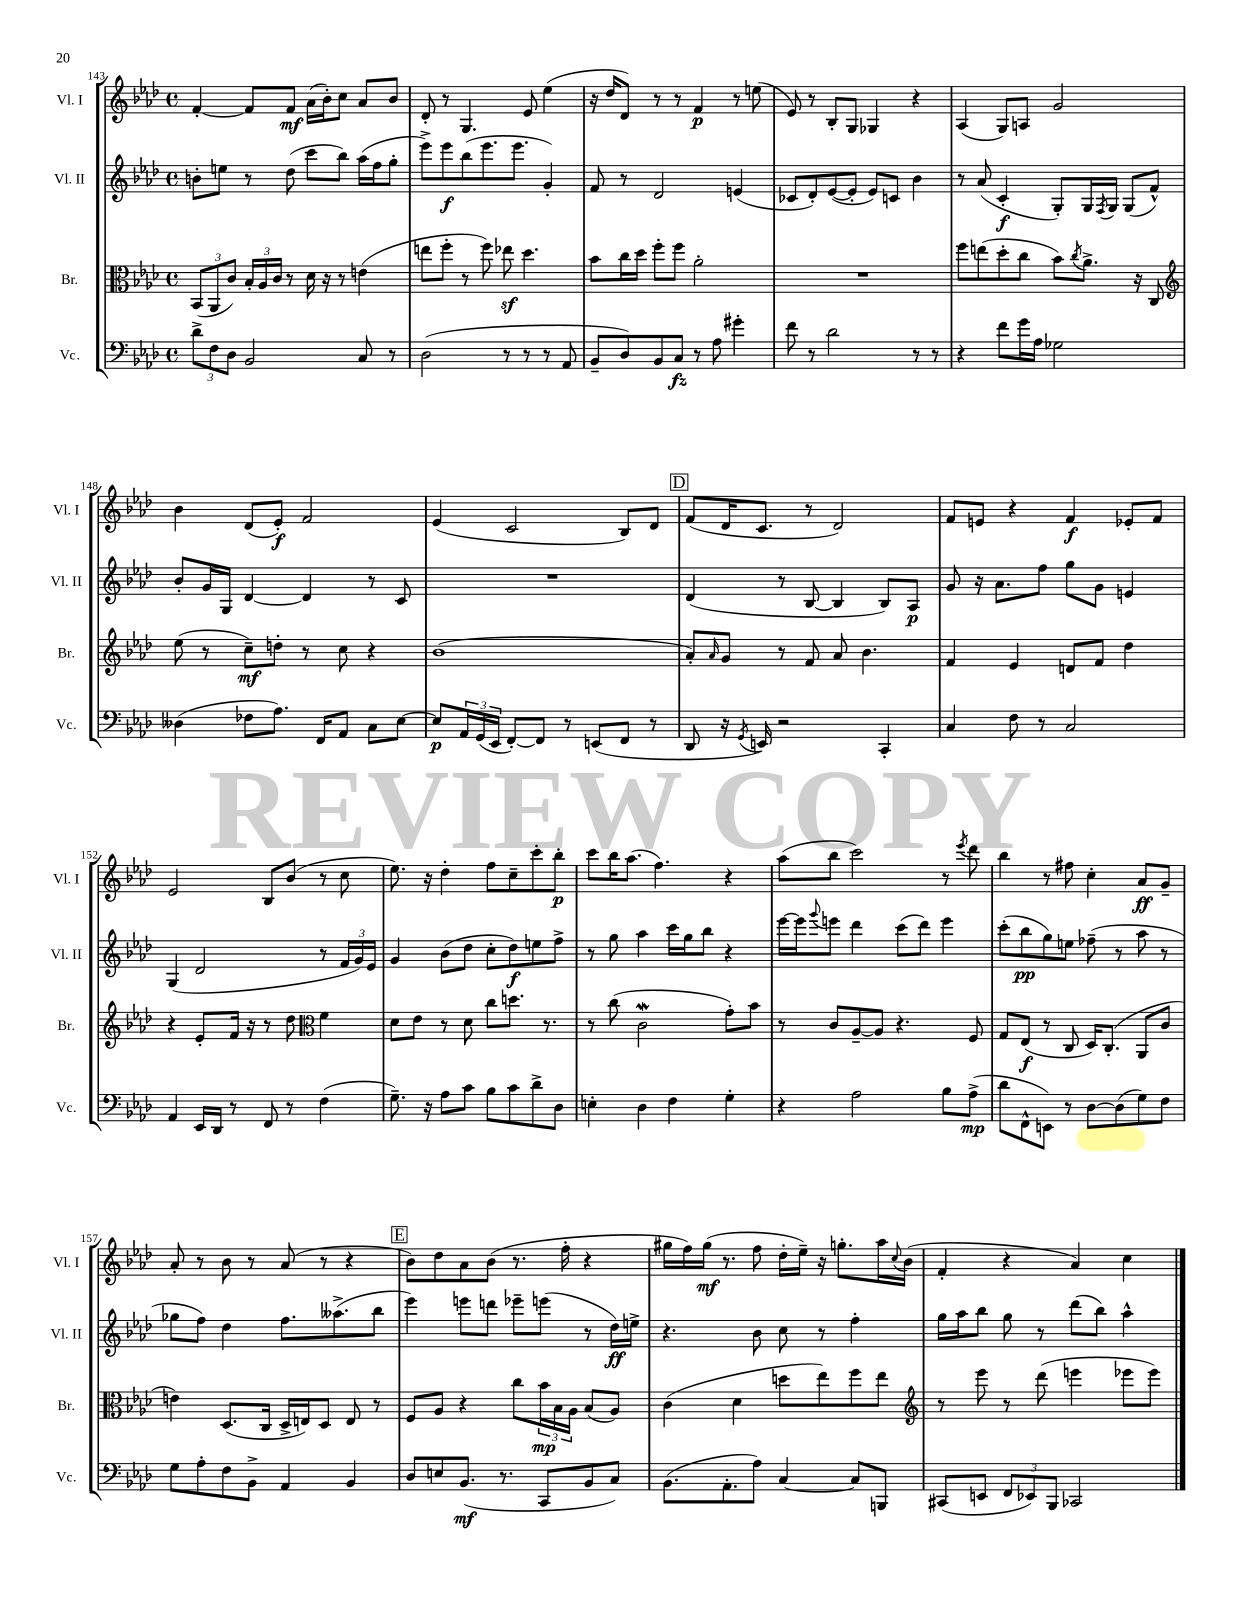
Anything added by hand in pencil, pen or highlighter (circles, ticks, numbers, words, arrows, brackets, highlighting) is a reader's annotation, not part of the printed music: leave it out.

**kern	**dynam	**kern	**dynam	**kern	**dynam	**kern	**dynam
*part4	*part4	*part3	*part3	*part2	*part2	*part1	*part1
*staff4	*staff4	*staff3	*staff3	*staff2	*staff2	*staff1	*staff1
*I"Vc.	*	*I"Br.	*	*I"Vl. II	*	*I"Vl. I	*
*I'Vc.	*	*I'Br.	*	*I'Vl. II	*	*I'Vl. I	*
*clefF4	*	*clefC3	*	*clefG2	*	*clefG2	*
*k[b-e-a-d-]	*	*k[b-e-a-d-]	*	*k[b-e-a-d-]	*	*k[b-e-a-d-]	*
*M4/4	*	*M4/4	*	*M4/4	*	*M4/4	*
*met(c)	*	*met(c)	*	*met(c)	*	*met(c)	*
=143	=143	=143	=143	=143	=143	=143	=143
12d-^\L	.	(12BB-/L	.	8bn'\L	.	[4f'/	.
12F\	.	12AA-/	.	.	.	.	.
.	.	.	.	8een\J	.	.	.
12D-\J	.	12c/J)	.	.	.	.	.
2BB-/	.	24B-'/LL	.	8r	.	8f/L]	.
.	.	24A-/	.	.	.	.	.
.	.	24c/JJ	.	.	.	.	.
.	.	8r	.	(8dd-\	.	8f/J	mf
.	.	16d-\	.	8ccc\L	.	(16a-\LL	.
.	.	16r	.	.	.	16b-'\J)	.
.	.	8r	.	8bb-\J)	.	8cc\J	.
8C/	.	(4en\	.	(16aa-\LL	.	8a-/L	.
.	.	.	.	16ff\J	.	.	.
8r	.	.	.	8gg'\J	.	8b-/J	.
=144	=144	=144	=144	=144	=144	=144	=144
(2D-\	.	8een\L	.	8eee-^\L)	.	8d-'/	.
.	.	8ff'\J	.	8eee-\	f	8r	.
.	.	8r	.	(8bb-\	.	4.G/	.
.	.	8ff\)	.	8.eee-\	.	.	.
8r	.	8ee-Xz\	.	.	.	.	.
.	.	.	.	8.eee-\J	.	.	.
8r	.	4.dd-\	.	.	.	8e-/	.
8r	.	.	.	4g'/)	.	(4ee-\	.
8AA-/	.	.	.	.	.	.	.
=145	=145	=145	=145	=145	=145	=145	=145
8BB-~/L	.	8b-\L	.	8f/	.	16r	.
.	.	.	.	.	.	16dd-/KL	.
8D-/)	.	16cc\L	.	8r	.	8d-/J)	.
.	.	16dd-\JJ	.	.	.	.	.
8BB-/	.	8ff'\L	.	2d-/	.	8r	.
8C/J	fz	8ff\J	.	.	.	8r	.
8r	.	2a-'\	.	.	.	4f/	p
8A-\	.	.	.	.	.	.	.
4g#X'\	.	.	.	(4en/	.	8r	.
.	.	.	.	.	.	(8een\	.
=146	=146	=146	=146	=146	=146	=146	=146
8f\	.	1r	.	8c-X/L	.	8e-/)	.
8r	.	.	.	8d-'/)	.	8r	.
2d-\	.	.	.	([8e-/	.	8B-'/L	.
.	.	.	.	8e-'/J]	.	8G/J	.
.	.	.	.	8e-/L)	.	4G-X/	.
.	.	.	.	8cn/J	.	.	.
8r	.	.	.	4b-\	.	4r	.
8r	.	.	.	.	.	.	.
=147	=147	=147	=147	=147	=147	=147	=147
4r	.	8ff\L	.	8r	.	(4A-/	.
.	.	(8een\	.	(8a-/	.	.	.
8f\L	.	8dd-'\	.	4c'/	f	8G/L)	.
16g\L	.	8cc\J	.	.	.	8An/J	.
16A-\JJ	.	.	.	.	.	.	.
2G-X\	.	8b-\L)	.	8G'/L)	.	2g/	.
.	.	8qcc/	.	.	.	.	.
.	.	8.a-^\J	.	16G/L	.	.	.
.	.	.	.	8qF/	.	.	.
.	.	.	.	16G/JJ	.	.	.
.	.	.	.	(8G/L	.	.	.
.	.	16r	.	.	.	.	.
.	.	8C/	.	8f^^/J)	.	.	.
!!LO:LB:g=z
=148	=148	=148	=148	=148	=148	=148	=148
*	*	*clefG2	*	*	*	*	*
(4D--X\	.	(8ee-\	.	8b-'/L	.	4b-\	.
.	.	8r	.	16g/L	.	.	.
.	.	.	.	16G/JJ	.	.	.
8F-X\L	.	8cc~\L)	mf	[4d-/	.	(8d-/L	.
8.A-\J)	.	8ddn'\J	.	.	.	8e-'/J)	f
.	.	8r	.	4d-/]	.	2f/	.
16FF/KL	.	.	.	.	.	.	.
8AA-/J	.	8cc\	.	.	.	.	.
8C\L	.	4r	.	8r	.	.	.
[8E-\J	.	.	.	8c/	.	.	.
=149	=149	=149	=149	=149	=149	=149	=149
8E-/L]	p	(1b-	.	1r	.	(4e-/	.
24AA-/L	.	.	.	.	.	.	.
(24GG/	.	.	.	.	.	.	.
24EE-/JJ	.	.	.	.	.	.	.
[8FF'/L)	.	.	.	.	.	2c/	.
8FF/J]	.	.	.	.	.	.	.
8r	.	.	.	.	.	.	.
(8EEn/L	.	.	.	.	.	.	.
8FF/J	.	.	.	.	.	8B-/L)	.
8r	.	.	.	.	.	8d-/J	.
!!LO:REH:place=s1:t=D
=150	=150	=150	=150	=150	=150	=150	=150
8DD-/	.	8a-'/L)	.	(4d-/	.	(8f/L	.
.	.	16qqa-/	.	.	.	.	.
16r	.	8g/J	.	.	.	16d-/K	.
8qGG/	.	.	.	.	.	.	.
16EEn/)	.	.	.	.	.	8.c/J	.
2r	.	8r	.	8r	.	.	.
.	.	8f/	.	[8B-/	.	8r	.
.	.	8a-/	.	4B-/]	.	2d-/)	.
.	.	4.b-\	.	.	.	.	.
4CC'/	.	.	.	8B-/L)	.	.	.
.	.	.	.	8A-/J	p	.	.
=151	=151	=151	=151	=151	=151	=151	=151
4C/	.	4f/	.	8g/	.	8f/L	.
.	.	.	.	16r	.	8en/J	.
.	.	.	.	8.a-\L	.	.	.
8F\	.	4e-/	.	.	.	4r	.
8r	.	.	.	8ff\J	.	.	.
2C/	.	8dn/L	.	8gg\L	.	4f/	f
.	.	8f/J	.	8g\J	.	.	.
.	.	4dd-\	.	4en/	.	8e-X'/L	.
.	.	.	.	.	.	8f/J	.
!!LO:LB:g=z
=152	=152	=152	=152	=152	=152	=152	=152
4AA-/	.	4r	.	(4G/	.	2e-/	.
16EE-/LL	.	8e-'/L	.	2d-/	.	.	.
16DD-/JJ	.	.	.	.	.	.	.
8r	.	16f/Jk	.	.	.	.	.
.	.	16r	.	.	.	.	.
8FF/	.	8r	.	.	.	8B-/L	.
8r	.	8dd-\	.	.	.	(8b-/J	.
*	*	*clefC3	*	*	*	*	*
(4F\	.	4f\	.	8r	.	8r	.
.	.	.	.	24f/LL	.	8cc\	.
.	.	.	.	24g/)	.	.	.
.	.	.	.	24e-/JJ	.	.	.
=153	=153	=153	=153	=153	=153	=153	=153
8.G~\)	.	8d-\L	.	4g/	.	8.ee-\)	.
.	.	8e-\J	.	.	.	.	.
16r	.	.	.	.	.	16r	.
8A-\L	.	8r	.	(8b-\L	.	4dd-'\	.
8c\J	.	8d-\	.	8dd-\J	.	.	.
8B-\L	.	8cc\L	.	8cc'\L	.	8ff\L	.
8c\	.	8.ddn\J	.	8dd-\)	f	8cc~\	.
8d-^\	.	.	.	8een\	.	8ccc'\	.
.	.	8.r	.	.	.	.	.
8D-\J	.	.	.	8ff^\J	.	8bb-'\J	p
=154	=154	=154	=154	=154	=154	=154	=154
4En'\	.	8r	.	8r	.	8ccc\L	.
.	.	(8cc\	.	8gg\	.	16bb-\K	.
.	.	.	.	.	.	(8.aa-\J	.
4D-\	.	2cW\	.	4aa-\	.	.	.
.	.	.	.	.	.	4.ff\)	.
4F\	.	.	.	16ccc\LL	.	.	.
.	.	.	.	16gg\J	.	.	.
.	.	.	.	8bb-\J	.	.	.
4G'\	.	8g'\L)	.	4r	.	4r	.
.	.	8b-\J	.	.	.	.	.
=155	=155	=155	=155	=155	=155	=155	=155
4r	.	8r	.	[16eee-\LL	.	(8aa-\L	.
.	.	.	.	16eee-\J]	.	.	.
.	.	.	.	8qqggg/	.	.	.
.	.	8c/L	.	8eeen\J	.	8bb-\J	.
2A-\	.	[8A-~/	.	4ddd-\	.	2ccc\)	.
.	.	8A-/J]	.	.	.	.	.
.	.	4.r	.	(8ccc\L	.	.	.
.	.	.	.	8ddd-\J)	.	.	.
8B-\L	.	.	.	4eee\	.	8r	.
.	.	.	.	.	.	8qeee-/	.
(8A-^\J	mp	8F/	.	.	.	8ddd-\	.
=156	=156	=156	=156	=156	=156	=156	=156
8d-\L	.	8G/L	.	(8ccc'\L	.	4bb-\	.
8FF^^\	.	(8E-/J	f	8bb-\	pp	.	.
8EEn\J)	.	8r	.	8gg\)	.	8r	.
8r	.	8C/	.	8een\J	.	8ff#X\	.
[8D-\L	.	16D-/KL)	.	(8ff-X~\	.	4cc'\	.
.	.	(8.C'/J	.	.	.	.	.
(8D-\]	.	.	.	8r	.	.	.
8G\)	.	8AA-/L	.	8aa-\	.	8a-/L	ff
8F\J	.	8c/J	.	8r	.	8g~/J	.
!!LO:LB:g=z
=157	=157	=157	=157	=157	=157	=157	=157
8G\L	.	4en\)	.	8gg-X\L	.	8a-'/	.
8A-'\	.	.	.	8ff\J)	.	8r	.
8F\	.	(8.D-/L	.	4dd-\	.	8b-\	.
8BB-^\J	.	.	.	.	.	8r	.
.	.	16C/Jk	.	.	.	.	.
4AA-/	.	16D-^/LL	.	8.ff\L	.	(8a-/	.
.	.	16En/J)	.	.	.	.	.
.	.	8D-/J	.	.	.	8r	.
.	.	.	.	(8.aa--X^\	.	.	.
4BB-/	.	8E/	.	.	.	4r	.
.	.	8r	.	8bb-\J	.	.	.
!!LO:REH:place=s1:t=E
=158	=158	=158	=158	=158	=158	=158	=158
8D-/L	.	8F/L	.	4eee-\)	.	8b-\L)	.
8En/	.	8A-/J	.	.	.	8dd-\	.
(8.BB-/J	mf	4r	.	8eeen\L	.	8a-\	.
.	.	.	.	8dddn\J	.	(8b-\J	.
8.r	.	.	.	.	.	.	.
.	.	8cc\L	.	8eee-X~\L	.	8.r	.
8CC/L	.	24b-\L	mp	(8eeen\J	.	.	.
.	.	24B-\	.	.	.	.	.
.	.	.	.	.	.	16ff'\	.
.	.	24A-\JJ	.	.	.	.	.
8BB-/	.	(8B-/L	.	8r	.	4r	.
8C/J)	.	8A-/J)	.	16dd-\LL)	ff	.	.
.	.	.	.	16een^\JJ	.	.	.
=159	=159	=159	=159	=159	=159	=159	=159
(8.BB-\L	.	(4c\	.	4.r	.	16gg#X\LL	.
.	.	.	.	.	.	16ff\)	.
.	.	.	.	.	.	(16gg#\JJ	mf
8.AA-'\	.	.	.	.	.	8.r	.
.	.	4d-\	.	.	.	.	.
8A-\J)	.	.	.	8b-\	.	8ff\	.
[4C/	.	8ddn\L	.	8cc\	.	16dd-'\LL	.
.	.	.	.	.	.	16ee-~\JJ)	.
.	.	8ee-\)	.	8r	.	16r	.
.	.	.	.	.	.	8.ggn'\L	.
8C/L]	.	8ff\	.	4ff'\	.	.	.
8BBBn/J	.	8ee-\J	.	.	.	16aa-\L	.
.	.	.	.	.	.	8qqcc/	.
.	.	.	.	.	.	(16b-\JJ	.
=160	=160	=160	=160	=160	=160	=160	=160
*	*	*clefG2	*	*	*	*	*
(8CC#X/L	.	8r	.	16gg\LL	.	4f'/	.
.	.	.	.	16aa-\J	.	.	.
8EEn/J	.	8eee-\	.	8bb-\J	.	.	.
12FF/L	.	8r	.	8gg\	.	4r	.
12EE-X/)	.	.	.	.	.	.	.
.	.	(8ddd-\	.	8r	.	.	.
12BBB-/J	.	.	.	.	.	.	.
2CC-X/	.	4eeen\	.	(8ddd-\L	.	4a-/)	.
.	.	.	.	8bb-\J)	.	.	.
.	.	8eee-X\L	.	4aa-^^\	.	4cc\	.
.	.	8eee-\J)	.	.	.	.	.
==	==	==	==	==	==	==	==
*-	*-	*-	*-	*-	*-	*-	*-
